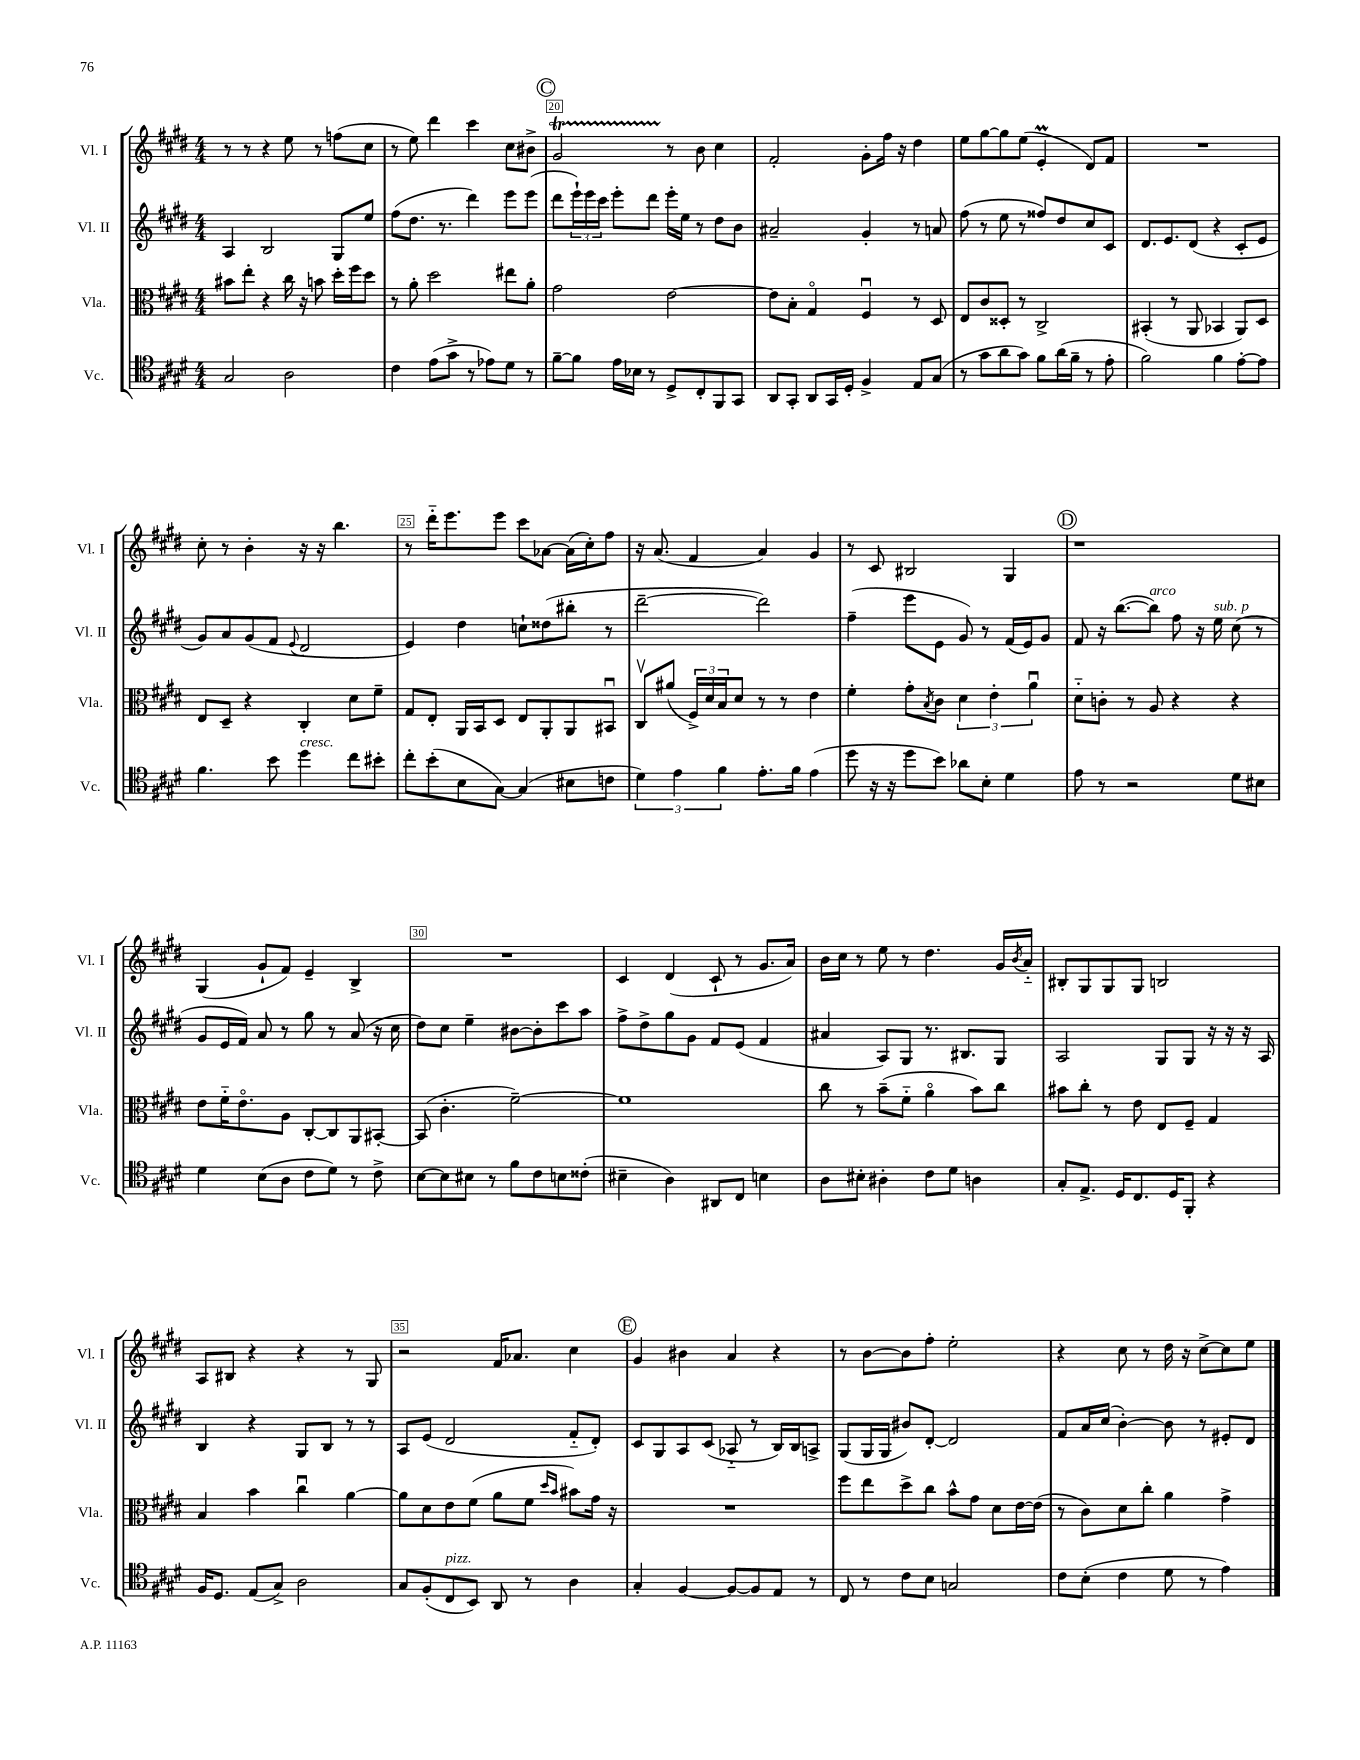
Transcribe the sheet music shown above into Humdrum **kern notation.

**kern	**kern	**kern	**kern
*part4	*part3	*part2	*part1
*staff4	*staff3	*staff2	*staff1
*I"Vc.	*I"Vla.	*I"Vl. II	*I"Vl. I
*I'Vc.	*I'Vla.	*I'Vl. II	*I'Vl. I
*clefC4	*clefC3	*clefG2	*clefG2
*k[f#c#g#d#]	*k[f#c#g#d#]	*k[f#c#g#d#]	*k[f#c#g#d#]
*M4/4	*M4/4	*M4/4	*M4/4
=18	=18	=18	=18
2G#/	8b#X\L	4A/	8r
.	8ee'\J	.	8r
.	4r	2B/	4r
2A\	16cc#\	.	8ee\
.	16r	.	.
.	8bn\	.	8r
.	16dd#'\LL	8G#/L	(8ffn\L
.	16ff#\J	.	.
.	8dd#\J	8ee/J	8cc#\J
=19	=19	=19	=19
4c#\	8r	(8ff#\L	8r
.	8a'\	8.dd#\J	8ee\)
(8e\L	2dd#\	.	4ddd#\
.	.	8.r	.
8g#^\J	.	.	.
8r	.	4ddd#\)	4ccc#\
8e-X\L)	.	.	.
8d#\J	8ee#X\L	8eee\L	8cc#\L
8r	8a'\J	(8eee\J	8b#X^\J
!!LO:REH:place=s1:t=C
=20	=20	=20	=20
[8f#~\L	2g#\	8ddd#\L	2g#t/
8f#\J]	.	24eee`\L)	.
.	.	24eee\	.
.	.	24ccc#\JJ	.
16e\LL	.	8eee'\L	.
16B-X\JJ	.	.	.
8r	.	8ddd#\J	.
8D#^/L	[2e\	16eee'\LL	8r
.	.	16ee\JJ	.
8C#'/	.	8r	8b\
8FF#/	.	8dd#\L	4cc#\
8GG#/J	.	8b\J	.
=21	=21	=21	=21
8AA/L	8e\L]	2a#X~/	2f#'/
8GG#'/J	8B'\J	.	.
8AA/L	4G#/	.	.
16GG#/L	.	.	.
16D#'/JJ	.	.	.
4F#^/	4F#u/	4g#'/	8g#'\L
.	.	.	16ff#\Jk
.	.	.	16r
8E/L	8r	8r	4dd#\
(8G#/J	8D#/	8an/	.
=22	=22	=22	=22
8r	8E/L	(8ff#\	8ee\L
8g#\L	8c#/	8r	[8gg#\
8a\	8D##X'/J	8ee\	8gg#\]
8g#\J)	8r	8r	(8ee\J
8f#\L	2C#^/	8ff##X/L)	4eM'/
(16a\L	.	8dd#/	.
16f#~\JJ	.	.	.
8r	.	8cc#/	8d#/L)
8e'\	.	8c#/J	8f#/J
=23	=23	=23	=23
2f#\)	(4BB#X'/	8.d#/L	1r
.	.	8.e/	.
.	8r	.	.
.	8AA/	(8d#/J	.
4f#\	4BB-X/	4r	.
[8e'\L	8AA/L)	8c#'/L	.
8e\J]	8D#/J	8e/J	.
!!LO:LB:g=z
=24	=24	=24	=24
4.f#\	8E/L	8g#/L)	8cc#'\
.	8D#~/J	8a/	8r
.	4r	(8g#/	4b'\
8b\	.	8f#/J	.
.	.	8qqe/	.
!LO:TX:a:i:t=cresc.	!	!	!
4dd#\	4C#'/	2d#/	16r
.	.	.	16r
.	.	.	4.bb\
8cc#\L	8d#\L	.	.
8b#X'\J	8f#~\J	.	.
=25	=25	=25	=25
8cc#'\L	8G#/L	4e/)	8r
(8b'\	8E'/J	.	16ddd#\KL
.	.	.	8.eee\
8B\	16AA/LL	4dd#\	.
.	16BB/J	.	.
[8G#\J)	8D#/J	.	8eee\J
(4G#/]	8E/L	8ccn`\L	8ccc#\L
.	8AA'/	(8dd##X\	[8a-X\J
8B#X\L	8AA/	8bb#X'\J	(16a-\LL]
.	.	.	16cc#'\J)
8cn\J	8BB#Xu/J	8r	8ff#\J
=26	=26	=26	=26
6d#\)	8C#v/L	[2ddd#~\	16r
.	.	.	(8.a/
.	(8a#X/J	.	.
6e\	.	.	.
.	24F#^/LL)	.	4f#/
.	24d#/	.	.
6f#\	24B/J	.	.
.	8d#/J	.	.
8.e'\L	8r	2ddd#\])	4a/)
.	8r	.	.
16f#\Jk	.	.	.
(4e\	4e\	.	4g#/
=27	=27	=27	=27
8dd#\	4f#'\	(4ff#~\	8r
16r	.	.	8c#/
16r	.	.	.
8dd#\L	8g#'\L	8eee\L	2B#X/
.	8qB/	.	.
8b\J)	8c#\J	8e\J	.
8a-X\L	6d#\	8g#/)	.
8B'\J	.	8r	.
.	6e'\	.	.
4d#\	.	(16f#/LL	4G#/
.	.	16e/J)	.
.	6au\	.	.
.	.	8g#/J	.
!!LO:REH:place=s1:t=D
=28	=28	=28	=28
8e\	8d#\L	8f#/	1r
8r	8cn'\J	16r	.
.	.	([8.bb\L	.
2r	8r	.	.
!	!	!LO:TX:a:i:t=arco	!
.	8A/	8bb\J])	.
.	4r	8ff#\	.
.	.	16r	.
!	!	!LO:TX:a:i:t=sub. p	!
.	.	16ee\	.
8d#\L	4r	(8cc#\	.
8B#X\J	.	8r	.
!!LO:LB:g=z
=29	=29	=29	=29
4d#\	8e\L	8g#/L	(4G#/
.	16f#\K	16e/L	.
.	8.e\	16f#/JJ)	.
(8B\L	.	8a/	8g#`/L
8A\J	8A\J	8r	8f#/J)
8c#\L	[8C#'/L	8gg#\	4e~/
8d#\J)	8C#/]	8r	.
8r	8AA/	(8a/	4B^/
8c#^\	[8BB#X'/J	16r	.
.	.	16cc#\	.
=30	=30	=30	=30
[8B\L	(8BB#/]	8dd#\L)	1r
8B\]	4.c#'\	8cc#\J	.
8B#X\J	.	4ee~\	.
8r	.	.	.
8f#\L	[2f#~\)	[8b#X\L	.
8c#\	.	8b#'\]	.
8Bn\	.	8ccc#\	.
(8c##X'\J	.	8aa\J	.
=31	=31	=31	=31
4B#X~\	1f#]	8ff#^\L	4c#/
.	.	8dd#^\	.
4A\)	.	8gg#\	(4d#/
.	.	8g#\J	.
8AA#X/L	.	8f#/L	8c#`/
8C#/J	.	(8e/J	8r
4Bn\	.	4f#/	8.g#/L
.	.	.	16a/Jk)
=32	=32	=32	=32
8A\L	8cc#\	4a#X/	16b\LL
.	.	.	16cc#\JJ
8B#X'\J	8r	.	8r
4A#X'\	(8b~\L	8A/L)	8ee\
.	8f#\J	8G#/J	8r
8c#\L	4a\	8.r	4.dd#\
8d#\J	.	.	.
.	.	8.B#X/L	.
4An\	8b\L)	.	.
.	8cc#\J	8G#/J	16g#/LL
.	.	.	8qb/
.	.	.	16a/JJ
=33	=33	=33	=33
8G#'/L	8b#X\L	2A/	8B#X'/L
8.E^/J	8cc#'\J	.	8G#/
.	8r	.	8G#/
16D#/KL	.	.	.
8.C#/	8e\	.	8G#/J
.	8E/L	8G#/L	2Bn/
16D#/K	.	.	.
8FF#'/J	8F#~/J	8G#/J	.
4r	4G#/	16r	.
.	.	16r	.
.	.	16r	.
.	.	16A/	.
!!LO:LB:g=z
=34	=34	=34	=34
16F#/KL	4B/	4B/	8A/L
8.D#/J	.	.	.
.	.	.	8B#X/J
(8E/L	4b\	4r	4r
8G#^/J)	.	.	.
2A\	4cc#u\	8G#/L	4r
.	.	8B/J	.
.	[4a\	8r	8r
.	.	8r	8G#/
=35	=35	=35	=35
8G#/L	8a\L]	8A/L	2r
(8F#'/	8d#\	(8e/J	.
!LO:TX:a:i:t=pizz.	!	!	!
8C#/	8e\	2d#/	.
8BB/J)	(8f#\J	.	.
8AA/	8a\L	.	16f#/KL
.	.	.	8.a-X/J
8r	8f#\J	.	.
.	16qqdd#/LL	.	.
.	16qqb/JJ	.	.
4A\	8b#X\L)	8f#/L	4cc#\
.	16g#\Jk	8d#'/J)	.
.	16r	.	.
!!LO:REH:place=s1:t=E
=36	=36	=36	=36
4G#'/	1r	8c#/L	4g#/
.	.	8G#/	.
[4F#/	.	8A/	4b#X\
.	.	(8c#/J	.
8F#/L_	.	8A-X/	4a/
8F#/]	.	8r	.
8E/J	.	16B/LL)	4r
.	.	16B/J	.
8r	.	8An^/J	.
=37	=37	=37	=37
8C#/	8ff#\L	(8G#/L	8r
8r	8ee\	16G#/L	[8b\L
.	.	16G#/JJ	.
8c#\L	8dd#^\	8b#X/L)	8b\]
8B\J	8cc#\J	[8d#'/J	8ff#'\J
2Gn/	8b^^\L	2d#/]	2ee'\
.	8g#\J	.	.
.	8d#\L	.	.
.	[16e\L	.	.
.	(16e\JJ]	.	.
=38	=38	=38	=38
8c#\L	8r	8f#/L	4r
(8B'\J	8c#\L)	16a/L	.
.	.	(16cc#/JJ	.
4c#\	8d#\	[4b'\)	8cc#\
.	8cc#'\J	.	8r
8d#\	4a\	8b\]	16dd#\
.	.	.	16r
8r	.	8r	[8cc#^\L
4e\)	4g#^\	8e#X'/L	8cc#\]
.	.	8d#/J	8ee\J
==	==	==	==
*-	*-	*-	*-
